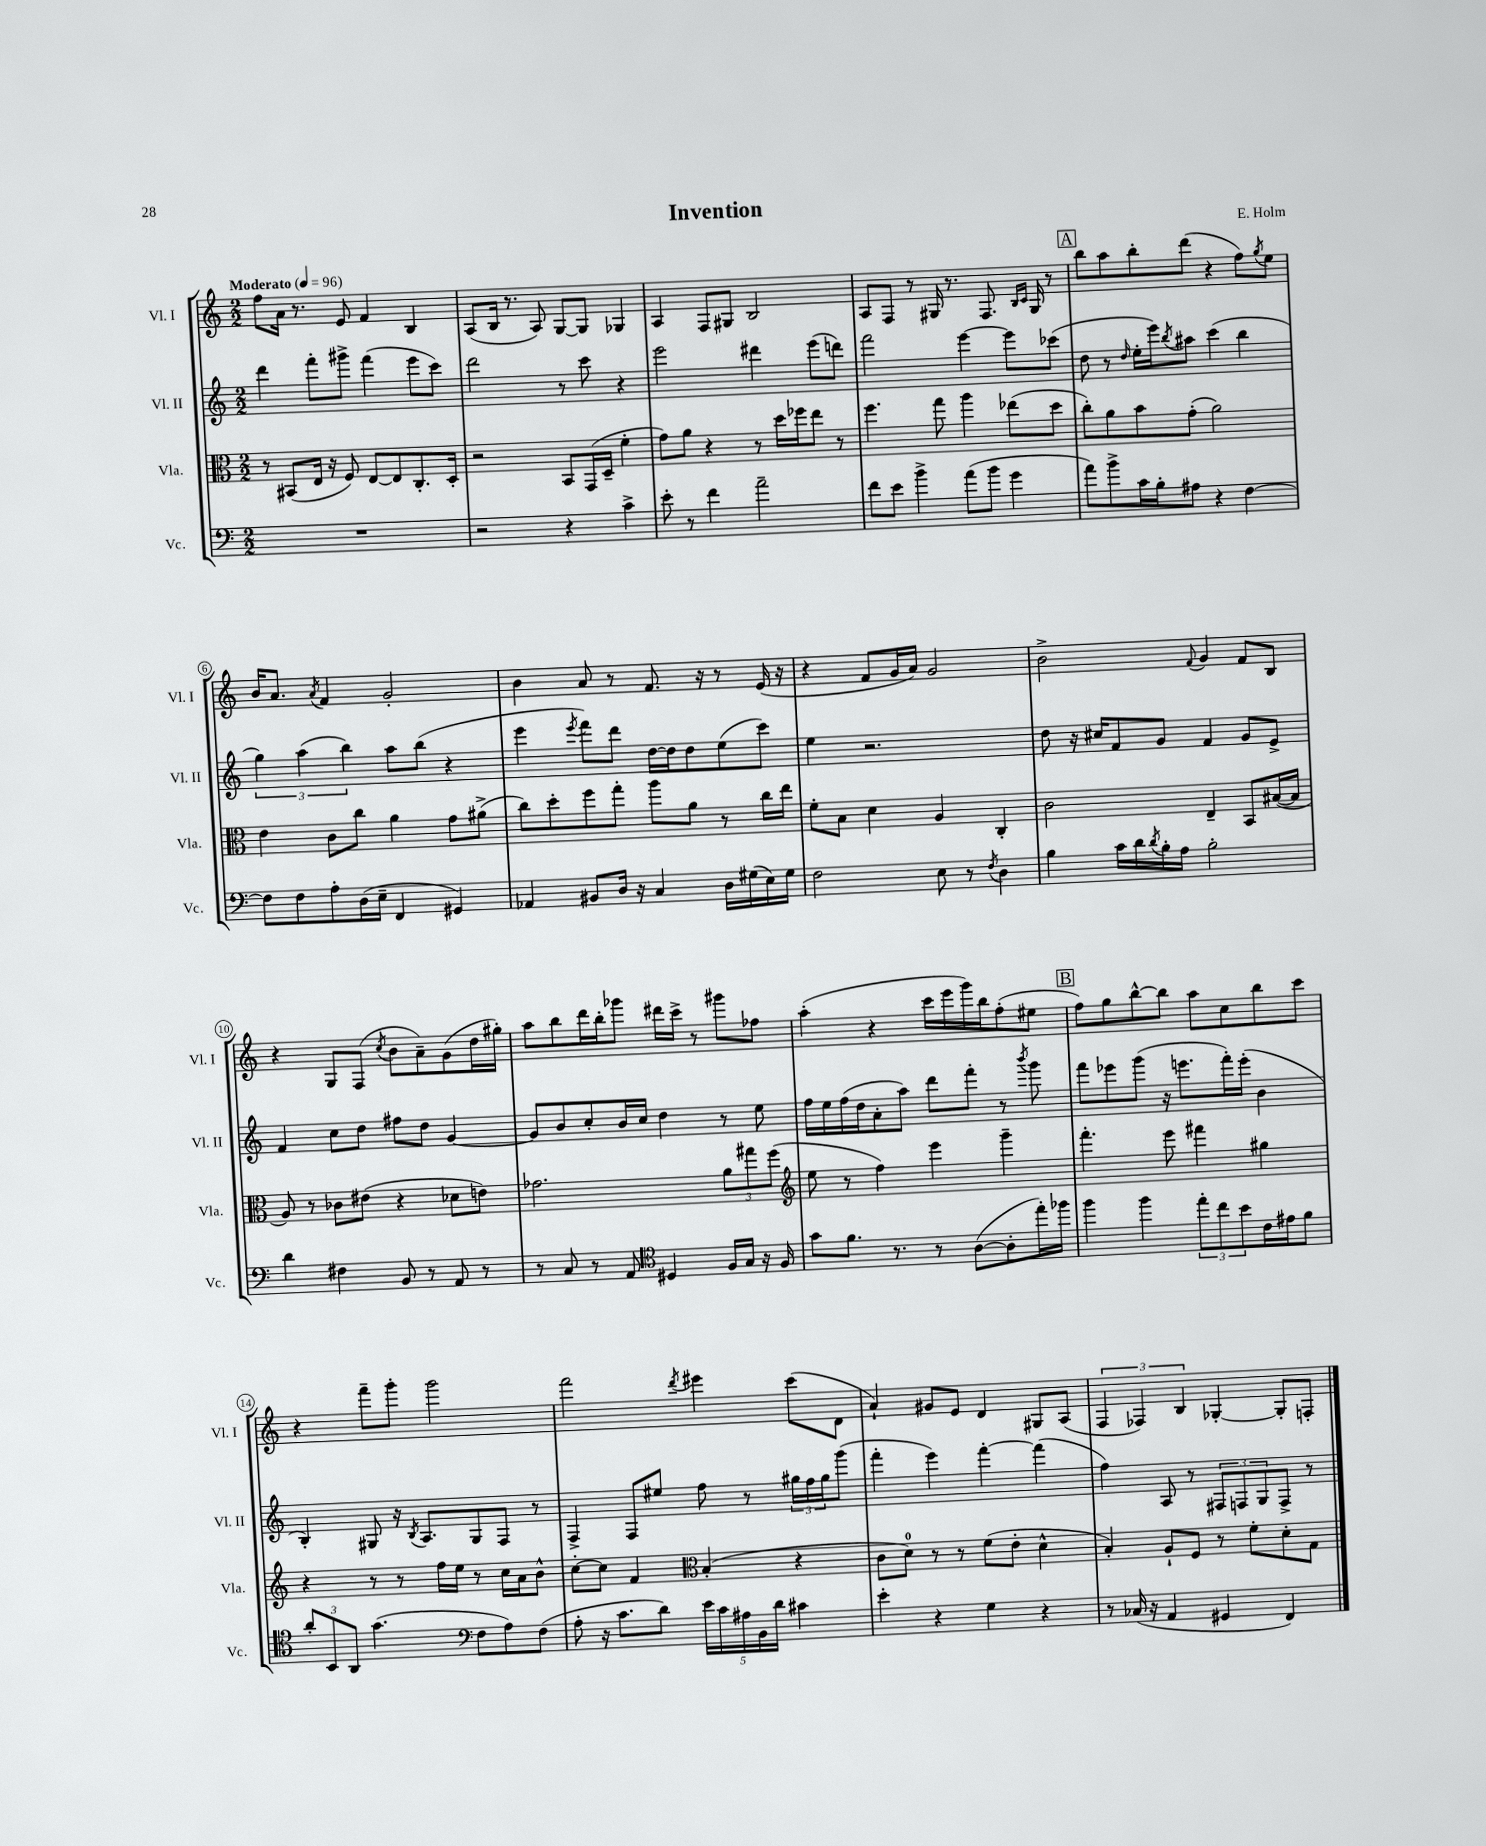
\header { title = "Invention" composer = "E. Holm" }
<<
\new StaffGroup <<
\new Staff = "s0" \with { instrumentName = "Vl. I" shortInstrumentName = "Vl. I" } {
    \clef treble \key c \major \numericTimeSignature \time 2/2 \tempo "Moderato" 4 = 96
    f''8 a'16 r8. e'8 f'4 b4 |
    a8( b16 r8. a8) g8~ g8 ges4 |
    a4 f8 gis8 b2 |
    a8 f8 r8 gis16 r8. f8. \grace { b16 c'16 } gis16 r8 |
    \mark \markup { \box "A" } b''8 a''8 b''8-. d'''8( r4 f''8) \acciaccatura { g''8 } e''8 |
    b'16 a'8. \acciaccatura { a'8 } f'4 g'2-. |
    b'4 a'8 r8 f'8. r16 r8 e'16( r16 |
    r4 f'8 g'16 a'16) g'2 |
    b'2-> \appoggiatura { f'8 } g'4 f'8 b8 |
    r4 g8 f8( \acciaccatura { c''8 } b'8 a'8--) g'8( d''16 gis''16-.) |
    a''8 b''8 d'''16 b''16-. ges'''8 dis'''16 c'''16-> r8 gis'''8 fes''8 |
    a''4-.( r4 c'''16 e'''16 g'''16) b''16 f''8-.( eis''8 |
    \mark \markup { \box "B" } f''8) g''8 b''8~-^ b''8 a''8 c''8 b''8 c'''8 |
    r4 f'''8-- g'''8-. g'''2 |
    f'''2 \acciaccatura { d'''8 } eis'''4 c'''8( d'8 |
    a'4-!) gis'8 e'8 d'4 gis8 a8( |
    \tuplet 3/2 { f4 fes4) b4 } ges4~-. ges8-. f8-. \bar "|." |
}
\new Staff = "s1" \with { instrumentName = "Vl. II" shortInstrumentName = "Vl. II" } {
    \clef treble \key c \major \numericTimeSignature \time 2/2
    d'''4 f'''8-. gis'''8-> f'''4( e'''8 c'''8) |
    d'''2 r8 c'''8 r4 |
    e'''2 dis'''4 e'''8( d'''8) |
    f'''2 e'''4~ e'''8 ces'''8( |
    \mark \markup { \box "A" } d''8 r8 \grace { d''16 } e''16-. e'''16) \acciaccatura { b''8 } ais''8 c'''4( b''4 |
    \tuplet 3/2 { g''4) a''4( b''4) } a''8 b''8( r4 |
    e'''4 \acciaccatura { e'''8 } f'''8) d'''8 d''16~ d''16 d''8 e''8( c'''8) |
    e''4 r2. |
    d''8 r16 cis''16 f'8 g'8 f'4 g'8 e'8-> |
    f'4 c''8 d''8 fis''8 d''8 g'4~ |
    g'8 b'8 c''8-. b'16 c''16 d''4 r8 e''8 |
    f''16 e''16 f''16( d''16 a'8-. a''8) d'''8 f'''8-. r8 \acciaccatura { b'''8 } g'''8 |
    \mark \markup { \box "B" } f'''8 ees'''8 g'''8( r16 e'''8. f'''16-.) e'''16-.( b'4 |
    b4-.) gis8 r16 \acciaccatura { b8 } a8. gis8 f8 r8 |
    f4-> f8 eis''8 f''8 r8 \tuplet 3/2 { gis''16 f''16 gis''16 } g'''8( |
    f'''4-. e'''4) f'''4~-. f'''4( |
    f''4) a8 r8 \tuplet 3/2 { fis8 f8 g8 } f8-> r8 \bar "|." |
}
\new Staff = "s2" \with { instrumentName = "Vla." shortInstrumentName = "Vla." } {
    \clef alto \key c \major \numericTimeSignature \time 2/2
    r8 bis,8( e16 r16 f8) e8~ e8 c8.-. d16-. |
    r2 b,8 g,16( d16-- f'4-. |
    g'8) a'8 r4 r8 d''16 fes''16 e''8 r8 |
    f''4. g''8 a''4 ees''8( d''8 |
    \mark \markup { \box "A" } c''8-.) a'8 b'8 g'8-.( a'2) |
    e'4 c'8 c''8 a'4 g'8 ais'8->( |
    c''8) d''8-. f''8 g''8-. a''8 a'8 r8 c''16 e''16 |
    f'8-. b8 d'4 a4 c4-. |
    c'2 e4-- b,8 bis16~( bis16 |
    a8) r8 ces'8 eis'8( r4 des'8 e'8) |
    ges'2. \tuplet 3/2 { a'8 gis''8 f''8( } |
    \clef treble e''8 r8 f''4) e'''4 g'''4-- |
    \mark \markup { \box "B" } f'''4.-. e'''8 fis'''4 gis''4 |
    r4 r8 r8 f''16 e''16 r8 c''16 a'16 b'8-^ |
    c''8~-. c''8 f'4 \clef alto b4-.( r4 |
    c'8 d'8-0) r8 r8 f'8( e'8-. d'4-^ |
    b4-.) a8-! f8 r8 f'8-. d'8-. g8 \bar "|." |
}
\new Staff = "s3" \with { instrumentName = "Vc." shortInstrumentName = "Vc." } {
    \clef bass \key c \major \numericTimeSignature \time 2/2
    R1 |
    r2 r4 c'4-> |
    e'8-. r8 f'4 a'2-- |
    f'8 e'8 b'4-> a'8( b'8 g'4 |
    \mark \markup { \box "A" } a'8) b'8-> c'16 b16-. ais8 r4 f4~ |
    f8 f8 a8-. d16( e16-- f,4 gis,4) |
    aes,4 bis,8 d16 r16 c4 d16 gis16( e16) gis16 |
    f2 e8 r8 \acciaccatura { f8 } d4 |
    b4 c'16 d'16 \acciaccatura { d'8 } b16-. a16 b2-. |
    d'4 fis4 b,8 r8 a,8 r8 |
    r8 c8 r8 a,8 \clef tenor dis4 f16 g16 r16 f16 |
    g'8 f'8. r8. r8 a8~( a8-. e''16-.) fes''16 |
    \mark \markup { \box "B" } f''4 f''4 \tuplet 3/2 { e''8-. c''8 b'8 } c'16 eis'16 f'8 |
    \tuplet 3/2 { a'8-. b,8 a,8 } g'4.( \clef bass f8 a8) f8( |
    a8-. r16 c'8. d'8) \tuplet 5/4 { e'16 c'16 ais16 b,16 d'16 } cis'4 |
    e'4-. r4 g4 r4 |
    r8 ces16( r16 a,4 gis,4 f,4) \bar "|." |
}
>>
>>
\layout { \context { \Score \override BarNumber.stencil = #(make-stencil-circler 0.1 0.3 ly:text-interface::print) } }
